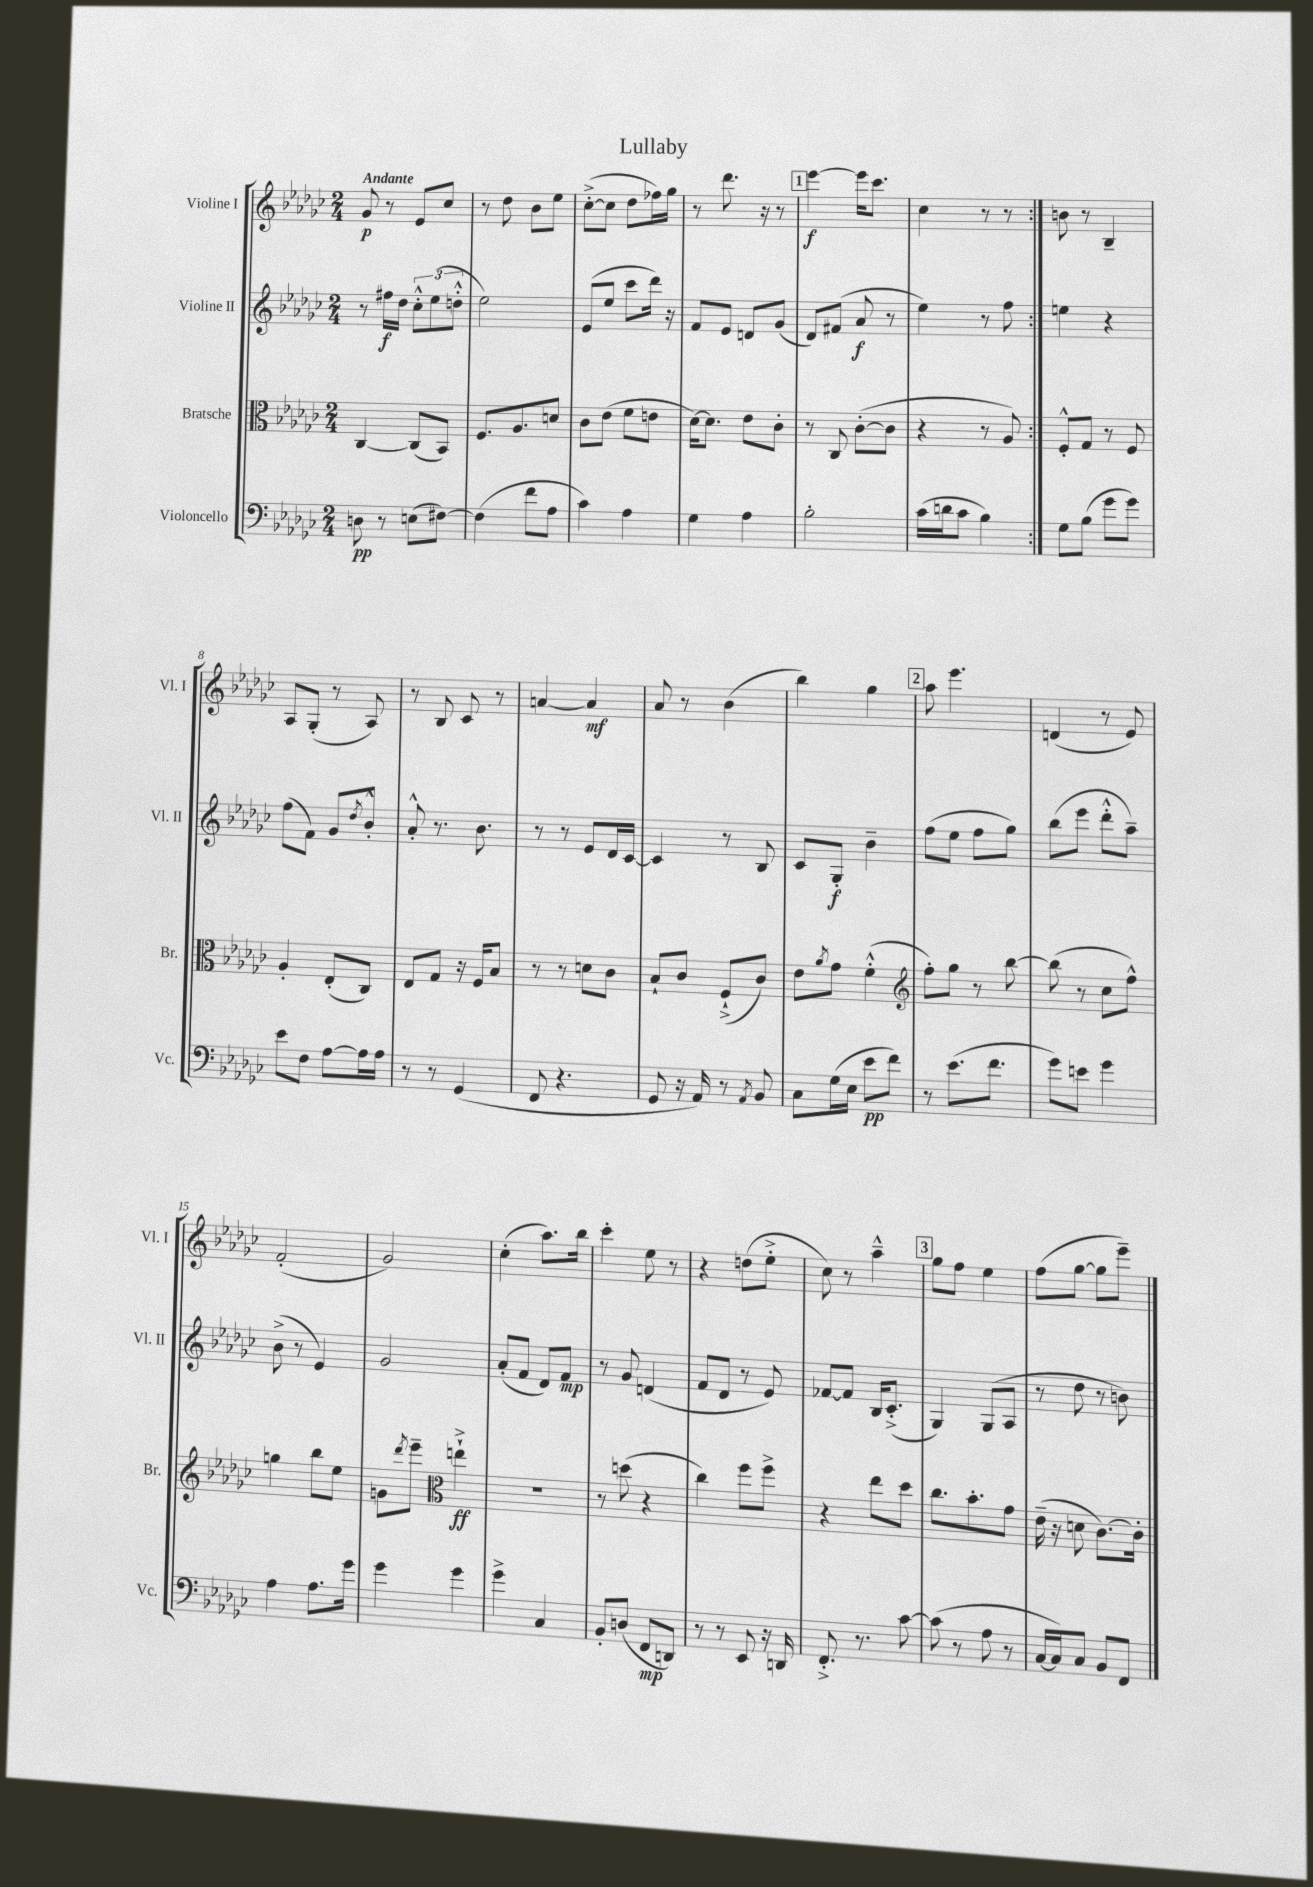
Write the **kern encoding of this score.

**kern	**kern	**kern	**kern
*staff4	*staff3	*staff2	*staff1
*clefF4	*clefC3	*clefG2	*clefG2
*k[b-e-a-d-g-c-]	*k[b-e-a-d-g-c-]	*k[b-e-a-d-g-c-]	*k[b-e-a-d-g-c-]
*M2/4	*M2/4	*M2/4	*M2/4
8D	[4C-	8r	8g-
8r	.	16ff#	8r
.	.	16dd-	.
(8E	(8C-]	12cc-'^^	8e-
.	.	(12ee-	.
[8F#)	8BB-)	.	8cc-
.	.	12dd'^^	.
=	=	=	=
(4F#]	8.F	2ee-)	8r
.	.	.	8dd-
.	8.A-	.	.
8f	.	.	8b-
8A-	8d	.	8ee-
=	=	=	=
4c-)	8c-	(8e-	([8cc-'^
.	(8e-	8ee-	8cc-]
4A-	8f	8ccc-	8dd-
.	8e	16ddd-)	16ff-)
.	.	16r	16gg-
=	=	=	=
4G-	[16d-)	8f	8r
.	8.d-]	.	.
.	.	8e-	8.ddd-
4A-	8e-	8d	.
.	.	.	16r
.	8c-'	(8g-	8r
=	=	=	=
2B-'	8r	8d-)	[4eee-
.	8C-	(8f#	.
.	([8c-'	8a-	16eee-]
.	.	.	8.ccc-
.	8c-]	8r	.
=	=	=	=
(16c-	4r	4ee-)	4cc-
16d	.	.	.
8c-	.	.	.
4B-)	8r	8r	8r
.	8A-)	8ff	8r
=:|!	=:|!	=:|!	=:|!
8G-	8F'^^	4ee	8b
(8B-	8G-	.	8r
8g-	8r	4r	4B-~
8g-)	8F	.	.
=	=	=	=
8e-	4A-'	(8ff	8A-
8F	.	8f)	(8G-'
[8A-	(8E-'	8g-	8r
.	.	8qdd-	.
16A-]	8C-)	8b-'^^	8A-)
16A-	.	.	.
=	=	=	=
8r	8E-	8a-'^^	8r
8r	8G-	8.r	8B-
(4GG-	16r	.	8c-
.	16F	8.b-	.
.	8B-	.	8r
=	=	=	=
8FF	8r	8r	[4a
4.r	8r	8r	.
.	8d	8e-	4a]
.	8c-	16d-	.
.	.	[16c-	.
=	=	=	=
8GG-	8B-`	4c-]	8a-
16r	8c-	.	8r
16AA-)	.	.	.
8r	(8F`^	8r	(4b-
8qAA-	.	.	.
8BB-	8c-)	8B-	.
=	=	=	=
8C-	8e-	8c-	4bb-)
.	8qa-	.	.
(16G-	8g-	8G-'	.
16E-	.	.	.
8e-	(4f'^^	4b-~	4gg-
8f)	.	.	.
=	=	=	=
*	*clefG2	*	*
8r	8ff')	(8ff	8aa-
(8.e-	8gg-	8ee-	4.eee-
.	8r	8ff	.
8.f	.	.	.
.	[8bb-	8gg-)	.
=	=	=	=
8g-)	(8bb-]	(8bb-	(4d
8e	8r	8eee-	.
4g-	8cc-	8ddd-'^^	8r
.	8ff^^)	8aa-~)	8e-)
=	=	=	=
4A-	4gg	(8b-^	(2f'
.	.	8r	.
8.A-	8bb-	4e-)	.
.	8ee-	.	.
16g-	.	.	.
=	=	=	=
4g-	8g	2g-	2g-)
.	8qddd-	.	.
.	8eee-~	.	.
*	*clefC3	*	*
4g-	4ee`^	.	.
=	=	=	=
4g-^	2r	(8a-'	(4cc-'
.	.	8f	.
4C-	.	8d-)	8.aa-)
.	.	8f	.
.	.	.	16bb-
=	=	=	=
8BB-'	8r	8r	4ccc-'
(8D	(8dd	8g-	.
8FF	4r	(4d	8ee-
8DD)	.	.	8r
=	=	=	=
8r	4cc-)	8f	4r
8r	.	8d-	.
8EE-	8ff	8r	(8dd
16r	8ff^	8e-)	8ee-'^
16DD	.	.	.
=	=	=	=
8.FF'^	4r	[8f-	8cc-)
.	.	8f-]	8r
8.r	.	.	.
.	8ee-	16B-	4aa-~^^
.	.	(8.c-'^	.
[8c-	8dd-	.	.
=	=	=	=
(8c-]	8.cc-	4G-)	8gg-
8r	.	.	8ff
.	8.b-'	.	.
8A-	.	(8G-	4ee-
8r	8g-	8A-	.
=	=	=	=
[16C-	(16e-~	8r	(8ff
16C-])	16r	.	.
8C-	8d	8dd-	[8gg-
8BB-	[8.c-)	8r	8gg-]
8FF	.	8b)	8eee-~)
.	16c-']	.	.
==	==	==	==
*-	*-	*-	*-
